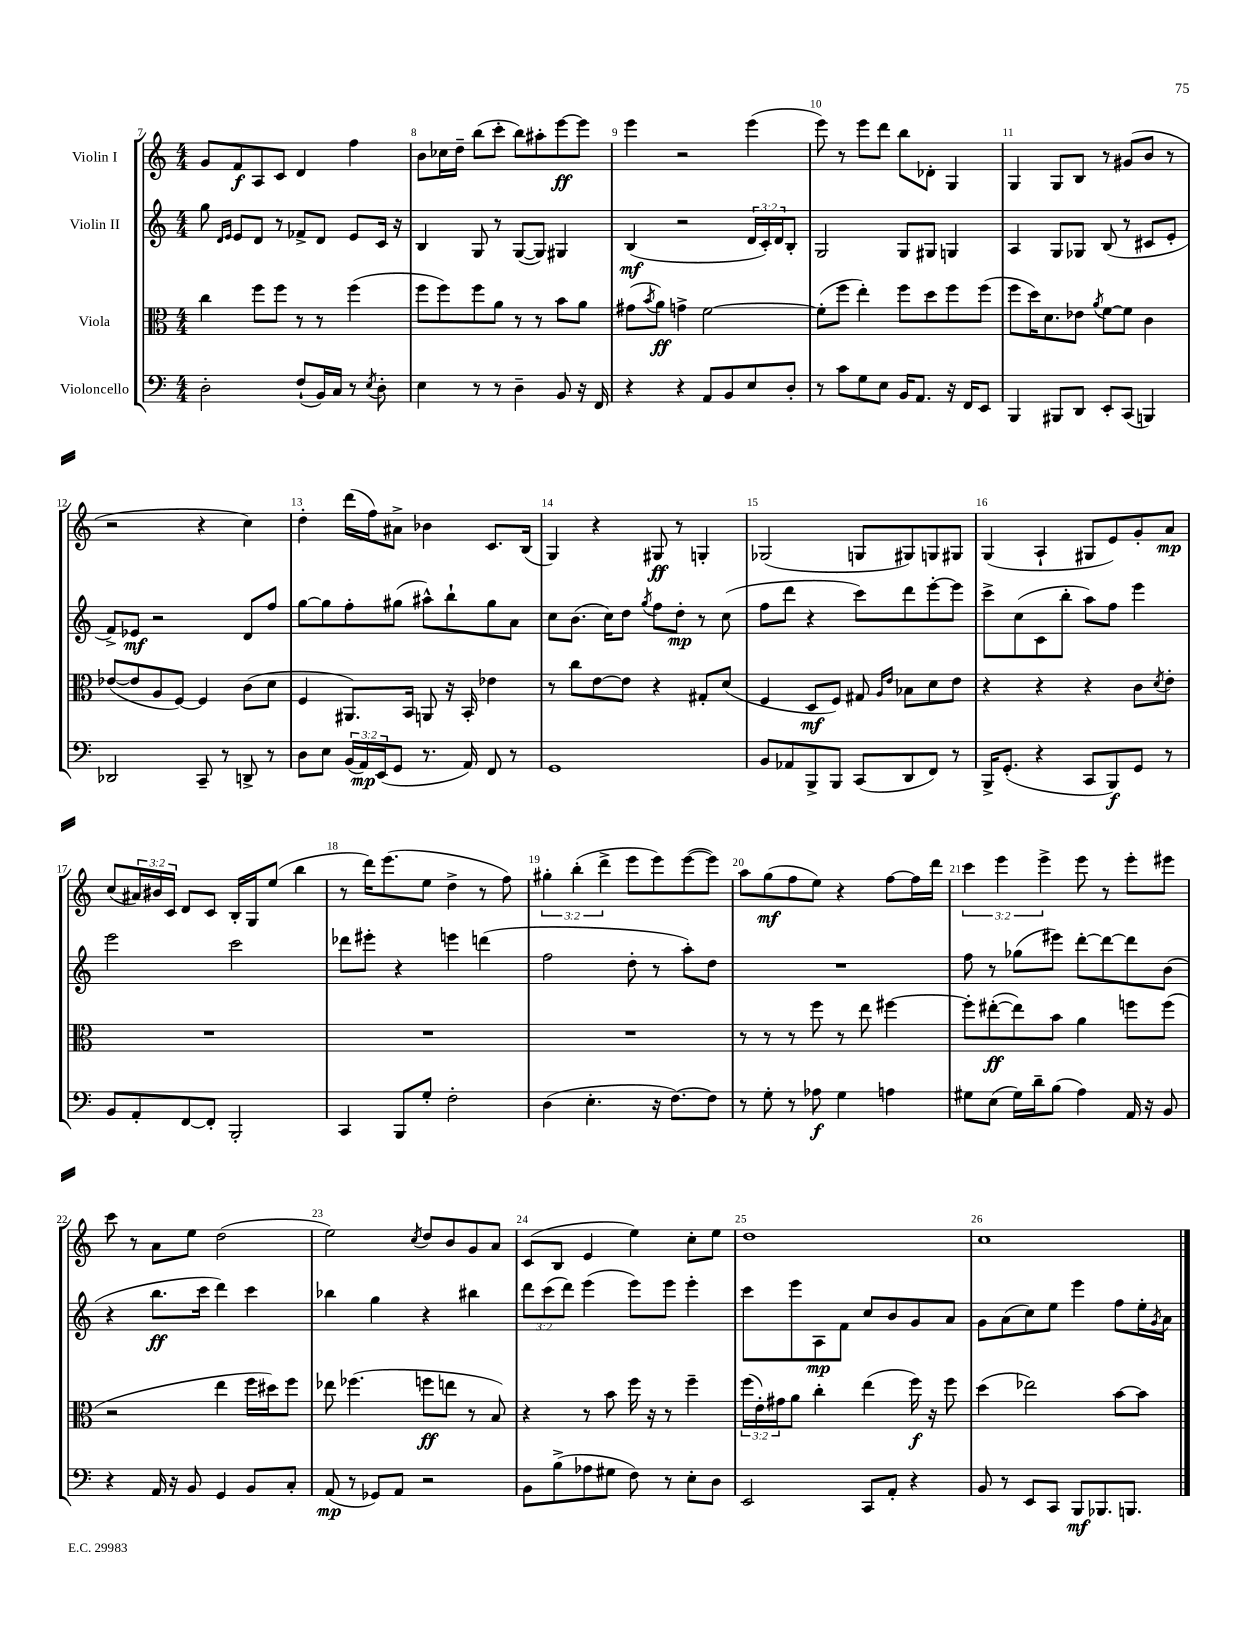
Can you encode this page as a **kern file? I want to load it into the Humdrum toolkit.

**kern	**kern	**kern	**kern
*staff4	*staff3	*staff2	*staff1
*clefF4	*clefC3	*clefG2	*clefG2
*k[]	*k[]	*k[]	*k[]
*M4/4	*M4/4	*M4/4	*M4/4
2D'	4cc	8gg	8g
.	.	16qqd	.
.	.	16qqe	.
.	.	8e	8f
.	8ff	8d	8A
.	8ff	8r	8c
(8F`	8r	8f-^	4d
16BB)	8r	8d	.
16C	.	.	.
8r	(4ff	8e	4ff
8qE	.	.	.
8D'	.	16c	.
.	.	16r	.
=	=	=	=
4E	8ff	4B	8b
.	8ff)	.	16cc-
.	.	.	16dd~
8r	8ff	8G	(8bb
8r	8a	8r	8ccc'
4D~	8r	([8G	8bb)
.	8r	8G])	8aa#'
8BB	8b	4G#	[8eee
16r	8a	.	8eee]
16FF	.	.	.
=	=	=	=
4r	(8g#	(4B	4eee
.	8qb	.	.
.	8a)	.	.
4r	4g^	2r	2r
8AA	[2f	.	.
8BB	.	.	.
8E	.	24d	(4eee
.	.	24c')	.
.	.	24d	.
8D'	.	8B'	.
=	=	=	=
8r	(8f']	2G	8eee)
8c	8ff	.	8r
8G	4ee')	.	8eee
8E	.	.	8ddd
16BB	8ff	8G	8bb
8.AA	.	.	.
.	8dd	8G#	8d-'
16r	8ff	4G	4G
16FF	.	.	.
8EE	(8ff	.	.
=	=	=	=
4BBB	8ff	4A	4G
.	16dd)	.	.
.	8.d	.	.
8BBB#	.	8G	8G
8DD	8e-	8G-	8B
.	8qa	.	.
8EE'	[8f	(8B	8r
(8CC	8f]	8r	(8g#
4BBB)	4c	8c#	8b
.	.	8e'	8r
=	=	=	=
2DD-	([8e-	8f^)	2r
.	8e-]	8e-	.
.	8A	2r	.
.	[8F)	.	.
8CC~	4F]	.	4r
8r	.	.	.
8DD^	(8c	8d	4cc)
8r	8d	8ff	.
=	=	=	=
8D	4F	[8gg	4dd'
8E	.	8gg]	.
(24BB	8.AA#)	8ff'	(16ddd
24AA)	.	.	.
.	.	.	16ff)
(24EE	.	.	.
8GG	.	(8gg#	8a#^
.	16BB	.	.
8.r	8AA	8aa#^^)	4b-
.	16r	8bb`	.
16AA)	16BB'	.	.
8FF	4e-	8gg#	8.c
8r	.	8a	.
.	.	.	(16B
=	=	=	=
1GG	8r	8cc	4G)
.	8cc	(8.b	.
.	[8e	.	4r
.	.	16cc)	.
.	8e]	8dd	.
.	.	8qgg	.
.	4r	8ff	8G#
.	.	8dd'	8r
.	8G#'	8r	4G'
.	(8d	(8cc	.
=	=	=	=
8BB	4F	8ff	(2G-
8AA-	.	8ddd	.
8BBB^	8D	4r	.
8BBB	8F)	.	.
(8CC	8G#	8ccc)	8G
.	16qqA	.	.
.	16qqe	.	.
8DD	8B-	8ddd	8G#)
8FF)	8d	[8eee'	8G
8r	8e	8eee]	8G#
=	=	=	=
16BBB^	4r	8ccc^	(4G
(8.GG'	.	.	.
.	.	(8cc	.
4r	4r	8c	4A`
.	.	8bb'	.
8CC	4r	8aa)	8G#
8BBB)	.	8ff	8e)
8GG	8c	4eee	8g'
.	8qd	.	.
8r	8e'	.	8a
=	=	=	=
8BB	1r	2eee	(8cc
8AA'	.	.	24a#)
.	.	.	24b#
.	.	.	24c
[8FF	.	.	8d
8FF']	.	.	8c
2BBB'	.	2ccc	16B'
.	.	.	16G
.	.	.	(8ee
.	.	.	4bb
=	=	=	=
4CC	1r	8ddd-	8r
.	.	8eee#'	16ddd)
.	.	.	(8.eee
8BBB	.	4r	.
8G'	.	.	8ee
2F'	.	4eee	4dd^
.	.	(4ddd	8r
.	.	.	8ff)
=	=	=	=
(4D	1r	2ff	6gg#'
.	.	.	(6bb'
4.E'	.	.	.
.	.	.	6ddd^
.	.	8dd'	8eee
16r	.	8r	8eee)
[8.F)	.	.	.
.	.	8aa')	([8eee
8F]	.	8dd	8eee])
=	=	=	=
8r	8r	1r	8aa
8G'	8r	.	(8gg
8r	8r	.	8ff
8A-	8ff	.	8ee)
4G	8r	.	4r
.	8ee	.	.
4A	[4ff#	.	[8ff
.	.	.	16ff]
.	.	.	16ddd
=	=	=	=
8G#	8ff#']	8ff	6ccc
(8E	([8ee#'	8r	.
.	.	.	6eee
16G#)	8ee#])	(8gg-	.
16d~	.	.	.
.	.	.	6eee^
(8B	8b	8eee#)	.
4A)	4a	[8ddd'	8eee
.	.	8ddd_	8r
16AA	8ff	8ddd]	8eee'
16r	.	.	.
8BB	(8ff	(8b	8eee#
=	=	=	=
4r	2r	4r	8ccc
.	.	.	8r
16AA	.	8.bb	8a
16r	.	.	.
8BB	.	.	8ee
.	.	16ccc	.
4GG	4ee	4ddd)	(2dd
8BB	16ff	4ccc	.
.	16dd#)	.	.
8C'	8ff	.	.
=	=	=	=
(8AA	8ee-	4bb-	2ee)
8r	(4.ff-	.	.
8GG-)	.	4gg	.
8AA	.	.	.
.	.	.	8qcc
2r	8ff	4r	8dd
.	8ee	.	8b
.	8r	4bb#	8g
.	8B)	.	8a
=	=	=	=
8BB	4r	12ddd	(8c
.	.	(12ccc	.
(8B^	.	.	8B
.	.	12ddd)	.
8A-	8r	(4eee	4e
8G#	8b	.	.
8F)	16ff	8eee)	4ee)
.	16r	.	.
8r	8r	8eee	.
8E'	4ff~	4eee'	8cc'
8D	.	.	8ee
=	=	=	=
2EE	(24ff	8ccc	1dd
.	24e')	.	.
.	24g#	.	.
.	8a	8eee	.
.	4cc'	8A	.
.	.	8f	.
8CC	(4ee	8cc	.
8AA'	.	8b	.
4r	16ff)	8g	.
.	16r	.	.
.	8ff	8a	.
=	=	=	=
8BB	(4dd	8g	1cc
8r	.	(8a	.
8EE	2ee-)	8cc)	.
8CC	.	8ee	.
8BBB	.	4eee	.
8.BBB-	.	.	.
.	[8b	8ff	.
8.BBB	.	.	.
.	8b]	16ee'	.
.	.	8qg	.
.	.	16a	.
==	==	==	==
*-	*-	*-	*-
